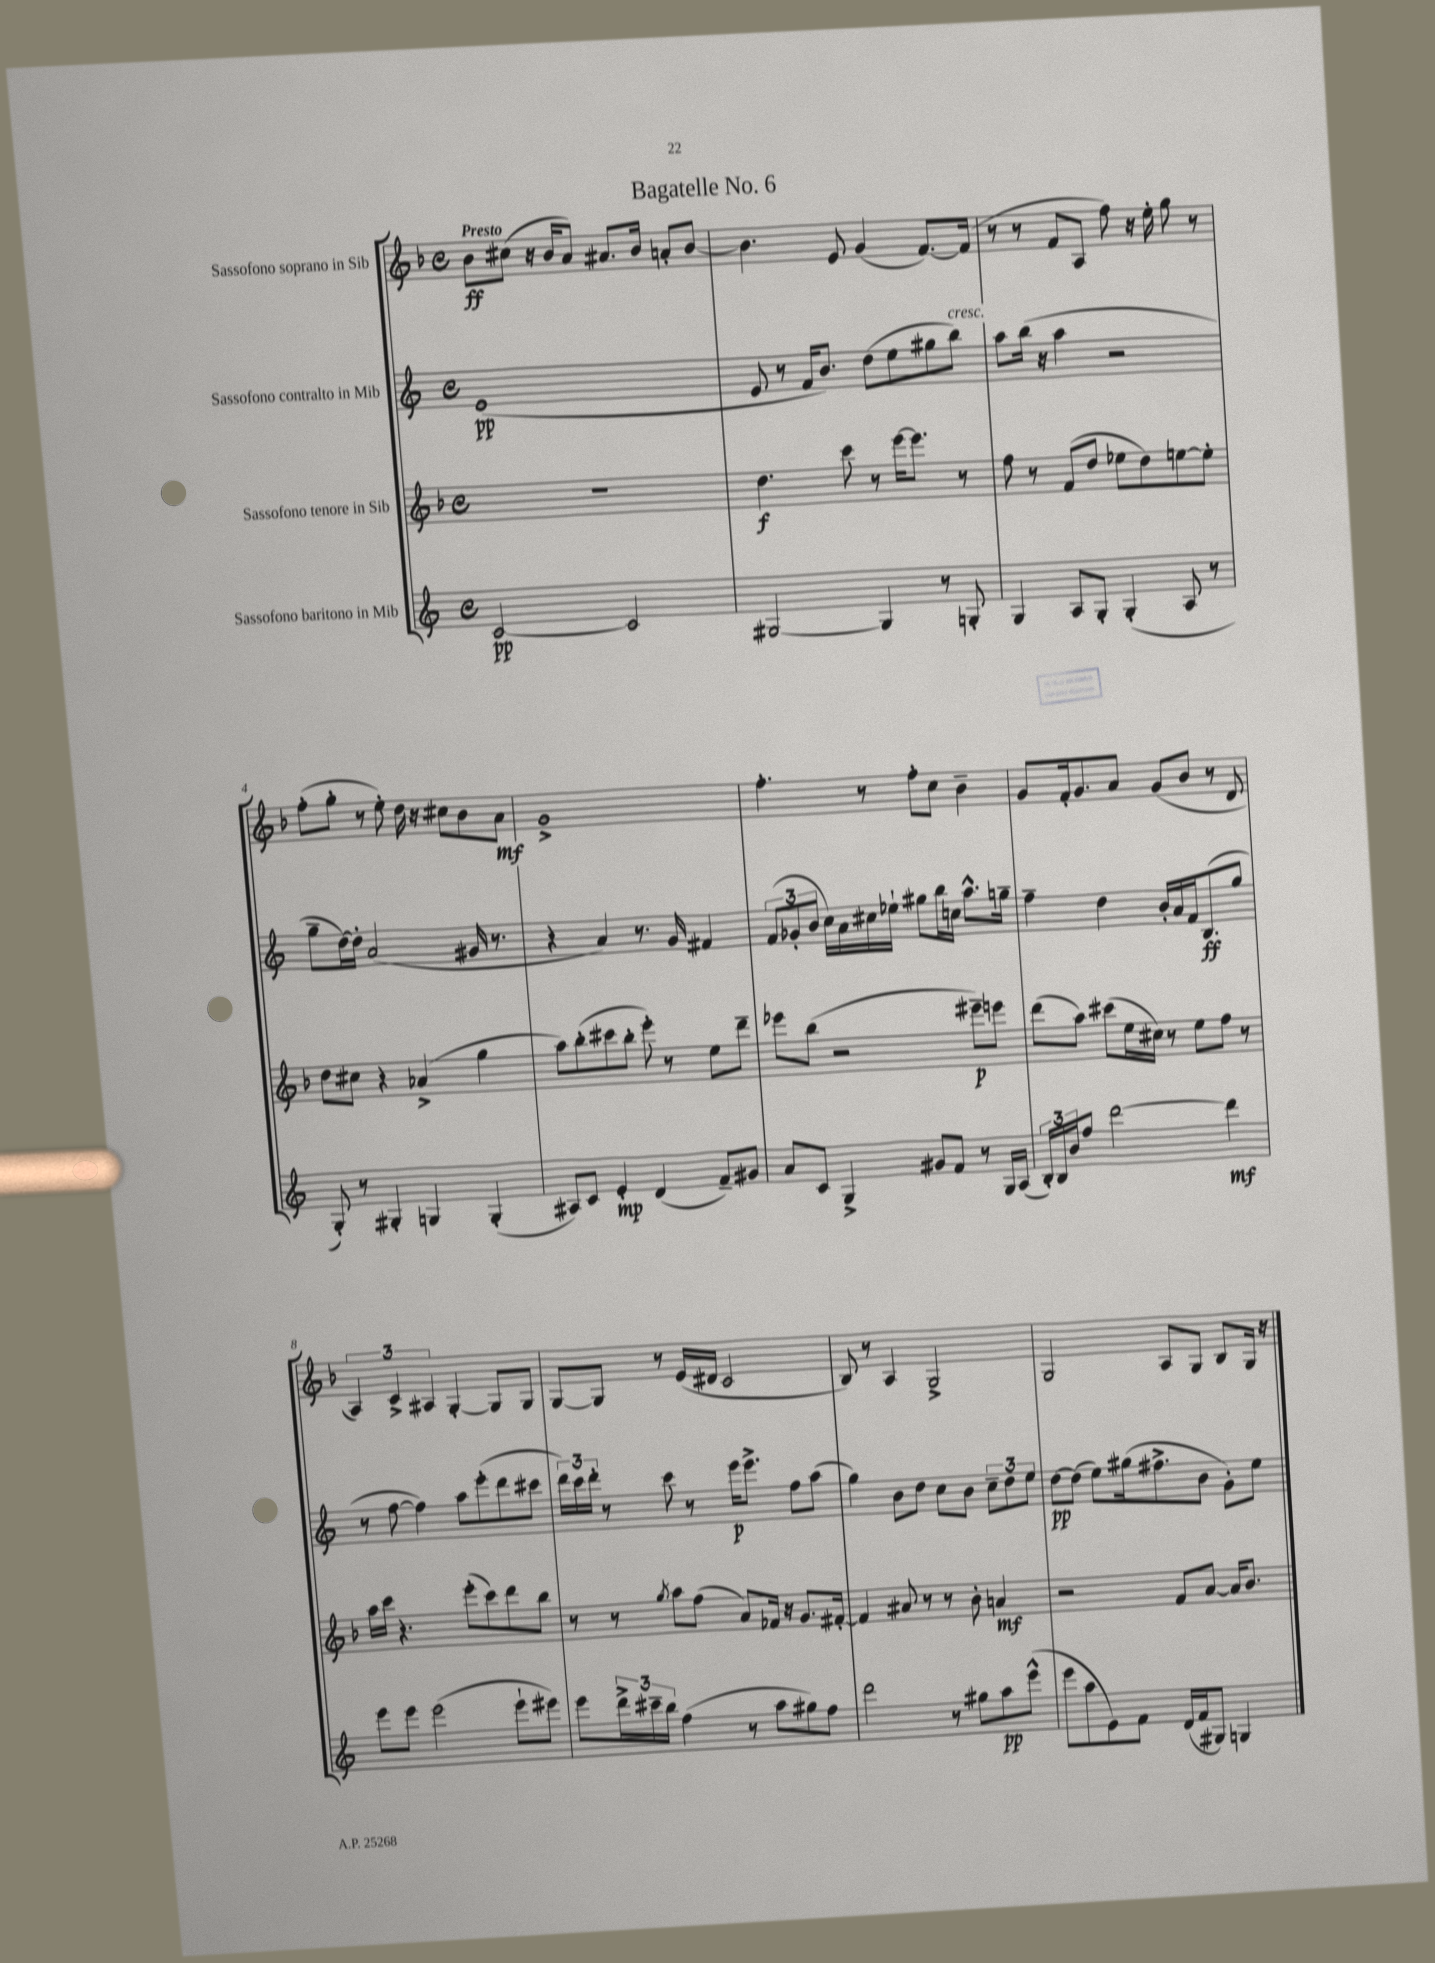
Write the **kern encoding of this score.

**kern	**dynam	**kern	**dynam	**kern	**dynam	**kern	**dynam
*part4	*part4	*part3	*part3	*part2	*part2	*part1	*part1
*staff4	*staff4	*staff3	*staff3	*staff2	*staff2	*staff1	*staff1
*I"Sassofono baritono in Mib	*	*I"Sassofono tenore in Sib	*	*I"Sassofono contralto in Mib	*	*I"Sassofono soprano in Sib	*
*clefG2	*	*clefG2	*	*clefG2	*	*clefG2	*
*k[]	*	*k[b-]	*	*k[]	*	*k[b-]	*
*M4/4	*	*M4/4	*	*M4/4	*	*M4/4	*
*met(c)	*	*met(c)	*	*met(c)	*	*met(c)	*
=1	=1	=1	=1	=1	=1	=1	=1
!	!	!	!	!	!	!LO:TX:a:B:t=Presto	!
[2c/	pp	1r	.	(1e	pp	8b-\L	ff
.	.	.	.	.	.	(8cc#X\J	.
.	.	.	.	.	.	16r	.
.	.	.	.	.	.	16b-/KL	.
.	.	.	.	.	.	8a/J)	.
2c/]	.	.	.	.	.	8.a#X/L	.
.	.	.	.	.	.	16b-/Jk	.
.	.	.	.	.	.	8an'/L	.
.	.	.	.	.	.	[8b-/J	.
=2	=2	=2	=2	=2	=2	=2	=2
[2G#X/	.	4.dd\	f	8e/	.	4.b-\]	.
.	.	.	.	8r	.	.	.
.	.	.	.	16f/KL	.	.	.
.	.	.	.	8.b/J)	.	.	.
.	.	8ccc\	.	.	.	8e/	.
4G#/]	.	8r	.	(8dd\L	.	(4g/	.
.	.	[16eee\KL	.	8ee\	.	.	.
.	.	8.eee\J]	.	.	.	.	.
8r	.	.	.	8gg#X\	.	[8.f/L)	.
!	!	!	!	!LO:TX:a:i:t=cresc.	!	!	!
8Gn'/	.	8r	.	8bb\J)	.	.	.
.	.	.	.	.	.	(16f/Jk]	.
=3	=3	=3	=3	=3	=3	=3	=3
4G/	.	8ff\	.	8aa\L	.	8r	.
.	.	8r	.	(16bb\Jk	.	8r	.
.	.	.	.	16r	.	.	.
8A/L	.	(8f/L	.	4aa\	.	8f/L	.
8G'/J	.	8dd/J	.	.	.	8A/J	.
(4G'/	.	8ee-X\L	.	2r	.	8ff\)	.
.	.	8dd\)	.	.	.	16r	.
.	.	.	.	.	.	16ee'\	.
8A/	.	[8een\	.	.	.	8gg\	.
8r	.	8ee'\J]	.	.	.	8r	.
!!LO:LB:g=z
=4	=4	=4	=4	=4	=4	=4	=4
8G'/)	.	8dd\L	.	8gg~\L	.	(8ff'\L	.
8r	.	8cc#X\J	.	[16dd\L)	.	8gg'\J	.
.	.	.	.	16dd'\JJ]	.	.	.
4G#X'/	.	4r	.	(2a/	.	8r	.
.	.	.	.	.	.	8ee'\)	.
4Gn/	.	(4a-X^/	.	.	.	16dd\	.
.	.	.	.	.	.	16r	.
.	.	.	.	.	.	8cc#X\L	.
(4G'/	.	4gg\	.	16g#X/	.	8b-\	.
.	.	.	.	8.r	.	.	.
.	.	.	.	.	.	8a\J	mf
=5	=5	=5	=5	=5	=5	=5	=5
8A#X/L)	.	8aa\L)	.	4r	.	1g^	.
8c/J	.	(8bb-'\	.	.	.	.	.
4e'/	mp	8ccc#X\	.	4a/)	.	.	.
.	.	8bb-'\J	.	.	.	.	.
(4d/	.	8eee'\)	.	8.r	.	.	.
.	.	8r	.	.	.	.	.
.	.	.	.	16g/	.	.	.
8f~/L)	.	8ee\L	.	4f#X/	.	.	.
8g#X/J	.	8ddd~\J	.	.	.	.	.
=6	=6	=6	=6	=6	=6	=6	=6
8a/L	.	8eee-X\L	.	(12f/L	.	4.ff'\	.
.	.	.	.	12g-X'/	.	.	.
8c/J	.	(8bb-\J	.	.	.	.	.
.	.	.	.	12b/J	.	.	.
4G^/	.	2r	.	16cc\LL)	.	.	.
.	.	.	.	16a\	.	.	.
.	.	.	.	16cc#X\	.	8r	.
.	.	.	.	16ee-X`\JJ	.	.	.
8g#X/L	.	.	.	8gg#X\L	.	8ff'\L	.
8f/J	.	.	.	16bb\L	.	8cc\J	.
.	.	.	.	16ccn\JJ	.	.	.
8r	.	8eee#X~\L)	p	8.aa^^\L	.	4b-~\	.
16G/LL	.	8eeen\J	.	.	.	.	.
(16A/JJ	.	.	.	16ggn~\Jk	.	.	.
=7	=7	=7	=7	=7	=7	=7	=7
24B'/LL)	.	(8ddd\L	.	4ff~\	.	8g/L	.
24B/	.	.	.	.	.	.	.
24b/J	.	.	.	.	.	.	.
8ff/J	.	8aa\J)	.	.	.	16f'/k	.
.	.	.	.	.	.	8.g/	.
[2ddd\	.	(8ccc#X\L	.	4dd\	.	.	.
.	.	16ee\L	.	.	.	8a/J	.
.	.	16cc#X\JJ)	.	.	.	.	.
.	.	8r	.	16b'/LL	.	(8g/L	.
.	.	.	.	16a/	.	.	.
.	.	8ee\L	.	16f/J	.	8b-/J	.
.	.	.	.	(8.B/	ff	.	.
4ddd\]	mf	8ff\J	.	.	.	8r	.
.	.	8r	.	8gg/J	.	8d/	.
!!LO:LB:g=z
=8	=8	=8	=8	=8	=8	=8	=8
8eee\L	.	16aa\LL	.	8r	.	6A/)	.
.	.	16ccc\JJ	.	.	.	.	.
8eee\J	.	4.r	.	[8ff\	.	.	.
.	.	.	.	.	.	6c^/	.
(2eee\	.	.	.	4ff\])	.	.	.
.	.	.	.	.	.	6A#X/	.
.	.	(8eee'\L	.	8aa\L	.	[4G'/	.
.	.	8ccc\)	.	(8eee'\	.	.	.
8eee`\L	.	8ddd\	.	8ddd\	.	8G/L]	.
8eee#X\J)	.	8bb-\J	.	8ccc#X\J	.	8G/J	.
=9	=9	=9	=9	=9	=9	=9	=9
8eee\L	.	8r	.	24ddd\LL)	.	[8G/L	.
.	.	.	.	24ccc\	.	.	.
.	.	.	.	24ddd'\JJ	.	.	.
24ddd^\L	.	8r	.	8r	.	8G/J]	.
24ccc#X~\	.	.	.	.	.	.	.
24bb\JJ	.	.	.	.	.	.	.
.	.	8qgg/	.	.	.	.	.
(4ff\	.	8aa\L	.	8ccc\	.	8r	.
.	.	(8ff\J	.	8r	.	(16e/LL	.
.	.	.	.	.	.	16d#X/JJ	.
8r	.	8a/L)	.	16eee\KL	p	2c/	.
.	.	.	.	8.eee^\J	.	.	.
8aa\L	.	16f-X/Jk	.	.	.	.	.
.	.	16r	.	.	.	.	.
8gg#X\)	.	8.g/L	.	8ff\L	.	.	.
8ff\J	.	.	.	(8aa\J	.	.	.
.	.	[16f#X'/Jk	.	.	.	.	.
=10	=10	=10	=10	=10	=10	=10	=10
2ddd\	.	4f#/]	.	4gg\)	.	8B-/)	.
.	.	.	.	.	.	8r	.
.	.	8a#X/	.	8b\L	.	4A/	.
.	.	8r	.	8dd\J	.	.	.
8r	.	8r	.	8cc\L	.	2G^/	.
8gg#X\L	.	8b-'\	.	8b\J	.	.	.
8aa\	pp	4an/	mf	12cc~\L	.	.	.
.	.	.	.	12dd\	.	.	.
(8eee^^\J	.	.	.	.	.	.	.
.	.	.	.	12ee\J	.	.	.
=11	=11	=11	=11	=11	=11	=11	=11
8eee\L	.	2r	.	[8dd\L	pp	2G/	.
8aa\	.	.	.	(8dd\J]	.	.	.
8e\)	.	.	.	8ee\L)	.	.	.
8f\J	.	.	.	(16gg#X\k	.	.	.
.	.	.	.	8.ff#X^\	.	.	.
(16d/LL	.	8f/L	.	.	.	8A/L	.
16f/J	.	.	.	.	.	.	.
8G#X/J)	.	[8a/J	.	8b\J	.	8G/J	.
4Gn/	.	16a/KL]	.	8g'\L)	.	8B-/L	.
.	.	8.b-/J	.	.	.	.	.
.	.	.	.	8ee\J	.	16G/Jk	.
.	.	.	.	.	.	16r	.
==	==	==	==	==	==	==	==
*-	*-	*-	*-	*-	*-	*-	*-
